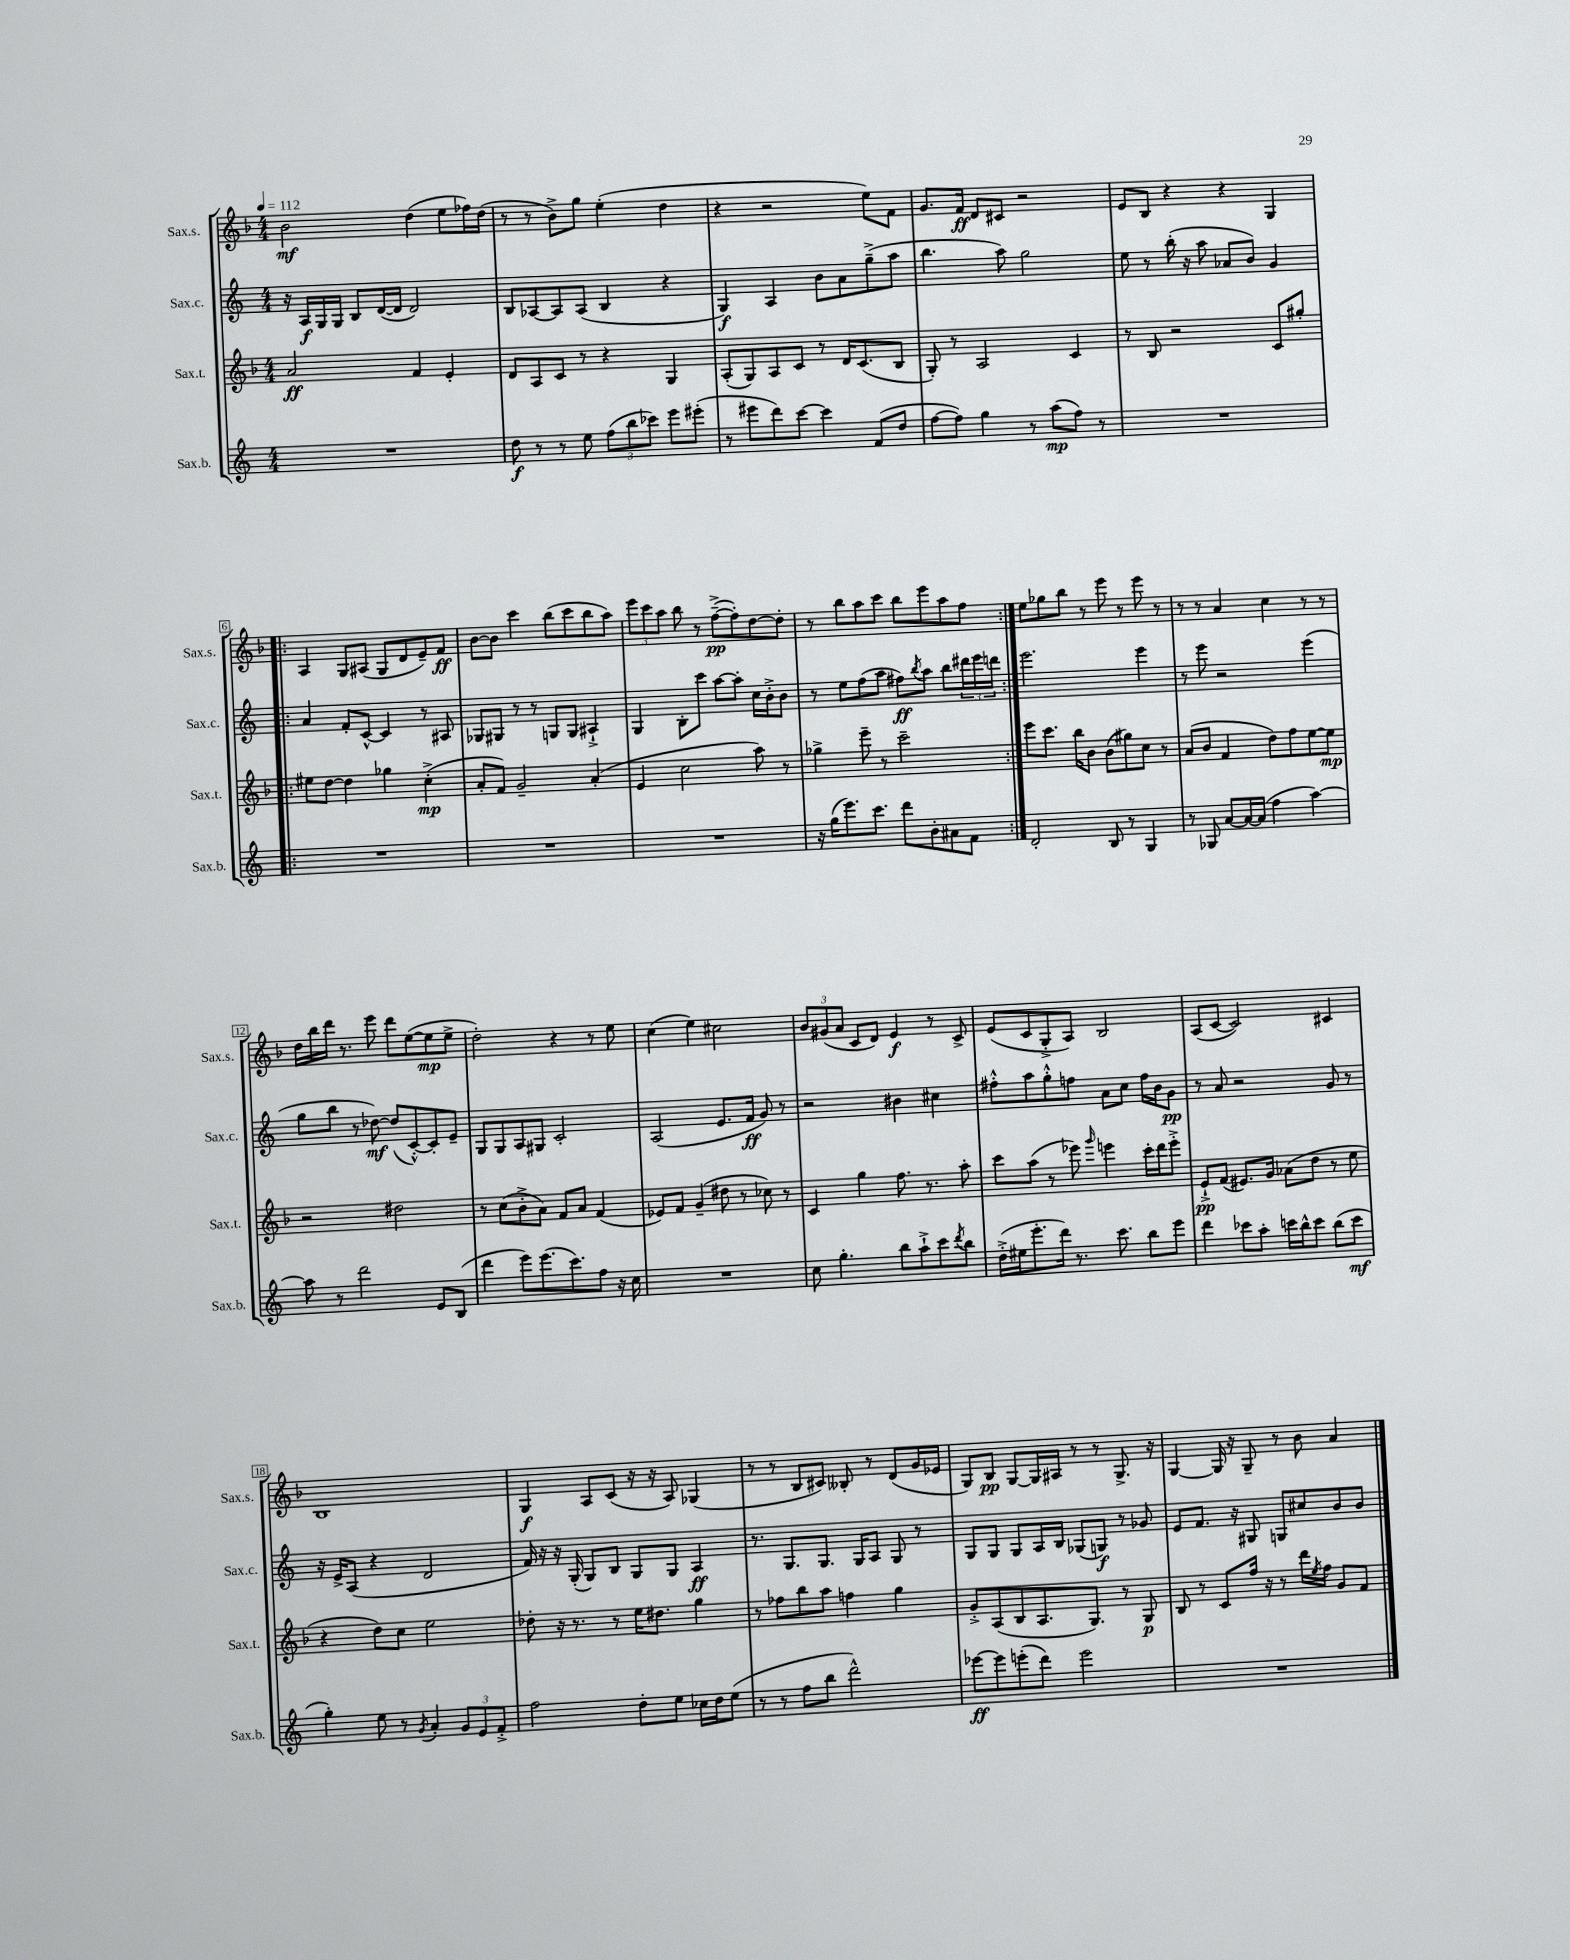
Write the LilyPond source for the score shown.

<<
\new StaffGroup <<
\new Staff = "s0" \with { instrumentName = "Sax.s." shortInstrumentName = "Sax.s." } {
    \clef treble \key f \major \numericTimeSignature \time 4/4 \tempo 4 = 112
    bes'2\mf d''4( e''8 fes''16) d''16( |
    r8 r8 bes'8->) g''8 e''4-.( d''4 |
    r4 r2 e''8) f'8 |
    g'8. f'16\ff d'8 cis'8 r2 |
    e'8 bes8 r4 r4 g4 |
    \repeat volta 2 { a4 g8 ais8( g8 d'8 e'8--) f'8\ff |
    bes'8~ bes'8 c'''4 bes''8( c'''8 bes''8 a''8) |
    \tuplet 3/2 { e'''8 c'''8 a''8 } bes''8 r8 f''8~--->\pp( f''8-.) d''8~ d''8-. |
    r8 bes''8 a''8 c'''8 bes''8 e'''8 a''8 f''8 | }
    e''8 ges''8 bes''8 r8 e'''8 r8 e'''8 r8 |
    r8 r8 a'4 c''4 r8 r8 |
    d''16 bes''16 d'''16 r8. e'''8 d'''8 e''8~( e''8\mp e''8-> |
    d''2-.) r4 r8 e''8 |
    c''4( e''4) cis''2 |
    \tuplet 3/2 { bes'8 gis'8( a'8 } c'8 d'8) e'4\f r8 c'8-> |
    e'8( c'8 g8-.-> a8) bes2 |
    a8( c'8~ c'2) cis'4 |
    bes1 |
    g4\f a8 c'8( r16 r16 a8) ges4( |
    r8 r8 bes8 cis'8) beses8-. r8 d'8( g'16 ees'16 |
    g8) bes8\pp g8~ g16 ais16 r8 r8 g8.-> r16 |
    g4~ g16 r16 g8-- r8 bes'8 a'4 \bar "|." |
}
\new Staff = "s1" \with { instrumentName = "Sax.c." shortInstrumentName = "Sax.c." } {
    \clef treble \key c \major \numericTimeSignature \time 4/4
    r16 a16\f g16 g16 b8 d'16~( d'16 d'2) |
    b8 aes8~ aes8 aes8( b4 r4 |
    g4\f) a4 b'8 a'8 g''8--->( a''8 |
    b''4. a''8) g''2 |
    e''8 r8 b''16-.( r16 a''8 aes'8 b'8) g'4 |
    \repeat volta 2 { a'4 f'8-. c'8~-^ c'4 r8 ais8 |
    ges8 gis8 r8 r8 g8 g8 ais4-!-> |
    g4 b8-. c'''8 a''8~ a''8-. c''16 b'16-.-> b'8 |
    r8 e''8 f''8( a''8 fis''8\ff) \acciaccatura { b''8 } a''8 b''8 \tuplet 3/2 { dis'''16 e'''16 d'''16 } | }
    e'''2. e'''4 |
    r8 e'''8 r2 e'''4( |
    g''8 b''8 r8 des''8~\mf) des''8( c'8~-.-^) c'8-. e'8-- |
    g8 g8 a8 gis8 c'2-. |
    a2( e'8. f'16\ff g'8) r8 |
    r2 bis'4 cis''4 |
    fis''8-.-^ a''8 g''8-.-^ f''8 a'8 c''8 f''16 b'16 g'8\pp |
    r8 a'8 r2 g'8 r8 |
    r16 e'16-> a8( r4 d'2 |
    f'16) r16 r16 g16-.( g8) b8 g8 g8 a4\ff |
    r8. g8. g8. g16 a8 g8 r8 |
    g8 g8 g8 a16 b16 ges8( g8\f) r8 ges'8 |
    e'8 f'8. r16 gis8 g8 cis''8 b'8 b'8 \bar "|." |
}
\new Staff = "s2" \with { instrumentName = "Sax.t." shortInstrumentName = "Sax.t." } {
    \clef treble \key f \major \numericTimeSignature \time 4/4
    a'2\ff f'4 e'4-. |
    d'8 a8 c'8 r8 r4 g4 |
    a8-.( g8) a8 c'8 r8 d'16 c'8.( bes8 |
    g8-.) r8 a2 c'4 |
    r8 bes8 r2 c'8 gis''8-. |
    \repeat volta 2 { eis''8 d''8~ d''4 ges''4 c''4-.->\mp( |
    a'8-. f'8) g'2-- a'4-.( |
    e'4 c''2 a''8) r8 |
    ges''4-> e'''8-- r8 c'''2-- | }
    e'''8 c'''8. bes''16 bes'8 bes'8( gis''8) c''8 r8 |
    a'8( bes'8 f'4 d''8) f''8 e''8~ e''8\mp |
    r2 dis''2 |
    r8 c''8( bes'8-.-> a'8) f'8 a'8 f'4( |
    ees'8) f'8 g'4--( dis''8 r8 ces''8) r8 |
    c'4 g''4 f''8. r8. a''8-. |
    c'''8 a''8( r8 ees'''8) \grace { g'''16 } e'''4 c'''16-. d'''16 e'''8-.-> |
    e'8-!->\pp f'8( eis'8.) g'16 aes'8( d''8 r8 e''8 |
    r4 d''8) c''8 e''2 |
    des''8-. r16 r8. r8 e''16 dis''8. g''4 |
    r8 fes''8 bes''8 a''8 f''4 g''4 |
    g'8-.-> a8( bes8 a8. g8.) r8 g8\p |
    bes8 r8 c'8 f''16 r16 r8 d'''16 \acciaccatura { e''8 } f''16 g'8 f'8 \bar "|." |
}
\new Staff = "s3" \with { instrumentName = "Sax.b." shortInstrumentName = "Sax.b." } {
    \clef treble \key c \major \numericTimeSignature \time 4/4
    R1 |
    d''8\f r8 r8 e''8 \tuplet 3/2 { f''8( b''8 ces'''8) } e'''8 eis'''8-.( |
    r8 eis'''8 d'''8) c'''8~ c'''4 f'8( d''8 |
    f''8~ f''8) g''4 r8 a''8\mp( f''8) r8 |
    R1 |
    \repeat volta 2 { R1 |
    R1 |
    R1 |
    r16 g''16( e'''8.) c'''8. d'''8 b'8-. ais'8 f'8 | }
    d'2-. b8 r8 g4 |
    r8 ges8 a'8~ a'16~ a'16( f''4 a''4~) |
    a''8 r8 d'''2 e'8 b8( |
    d'''4 e'''8) e'''8.( c'''8.) f''8 r16 c''16 |
    R1 |
    c''8 g''4.-. b''8 a''8-!-> c'''8 \acciaccatura { d'''8 } b''8 |
    d''16-.->( eis''16 e'''8.-. d'''16) r8. c'''8. b''8 e'''8 |
    d'''4 ces'''8 a''8-. c'''16 b''16-^ c'''8 b''8( c'''8\mf |
    g''4-.) e''8 r8 \acciaccatura { g'8 } a'4-. \tuplet 3/2 { g'8 e'8 f'8-.-> } |
    f''2 d''8-. e''8 ces''16 d''16 e''8( |
    r8 r8 f''8 b''8 d'''2-^) |
    ees'''8~\ff ees'''8 e'''8-.( d'''8) e'''2 |
    R1 \bar "|." |
}
>>
>>
\layout { \context { \Score \override BarNumber.stencil = #(make-stencil-boxer 0.1 0.3 ly:text-interface::print) } }
